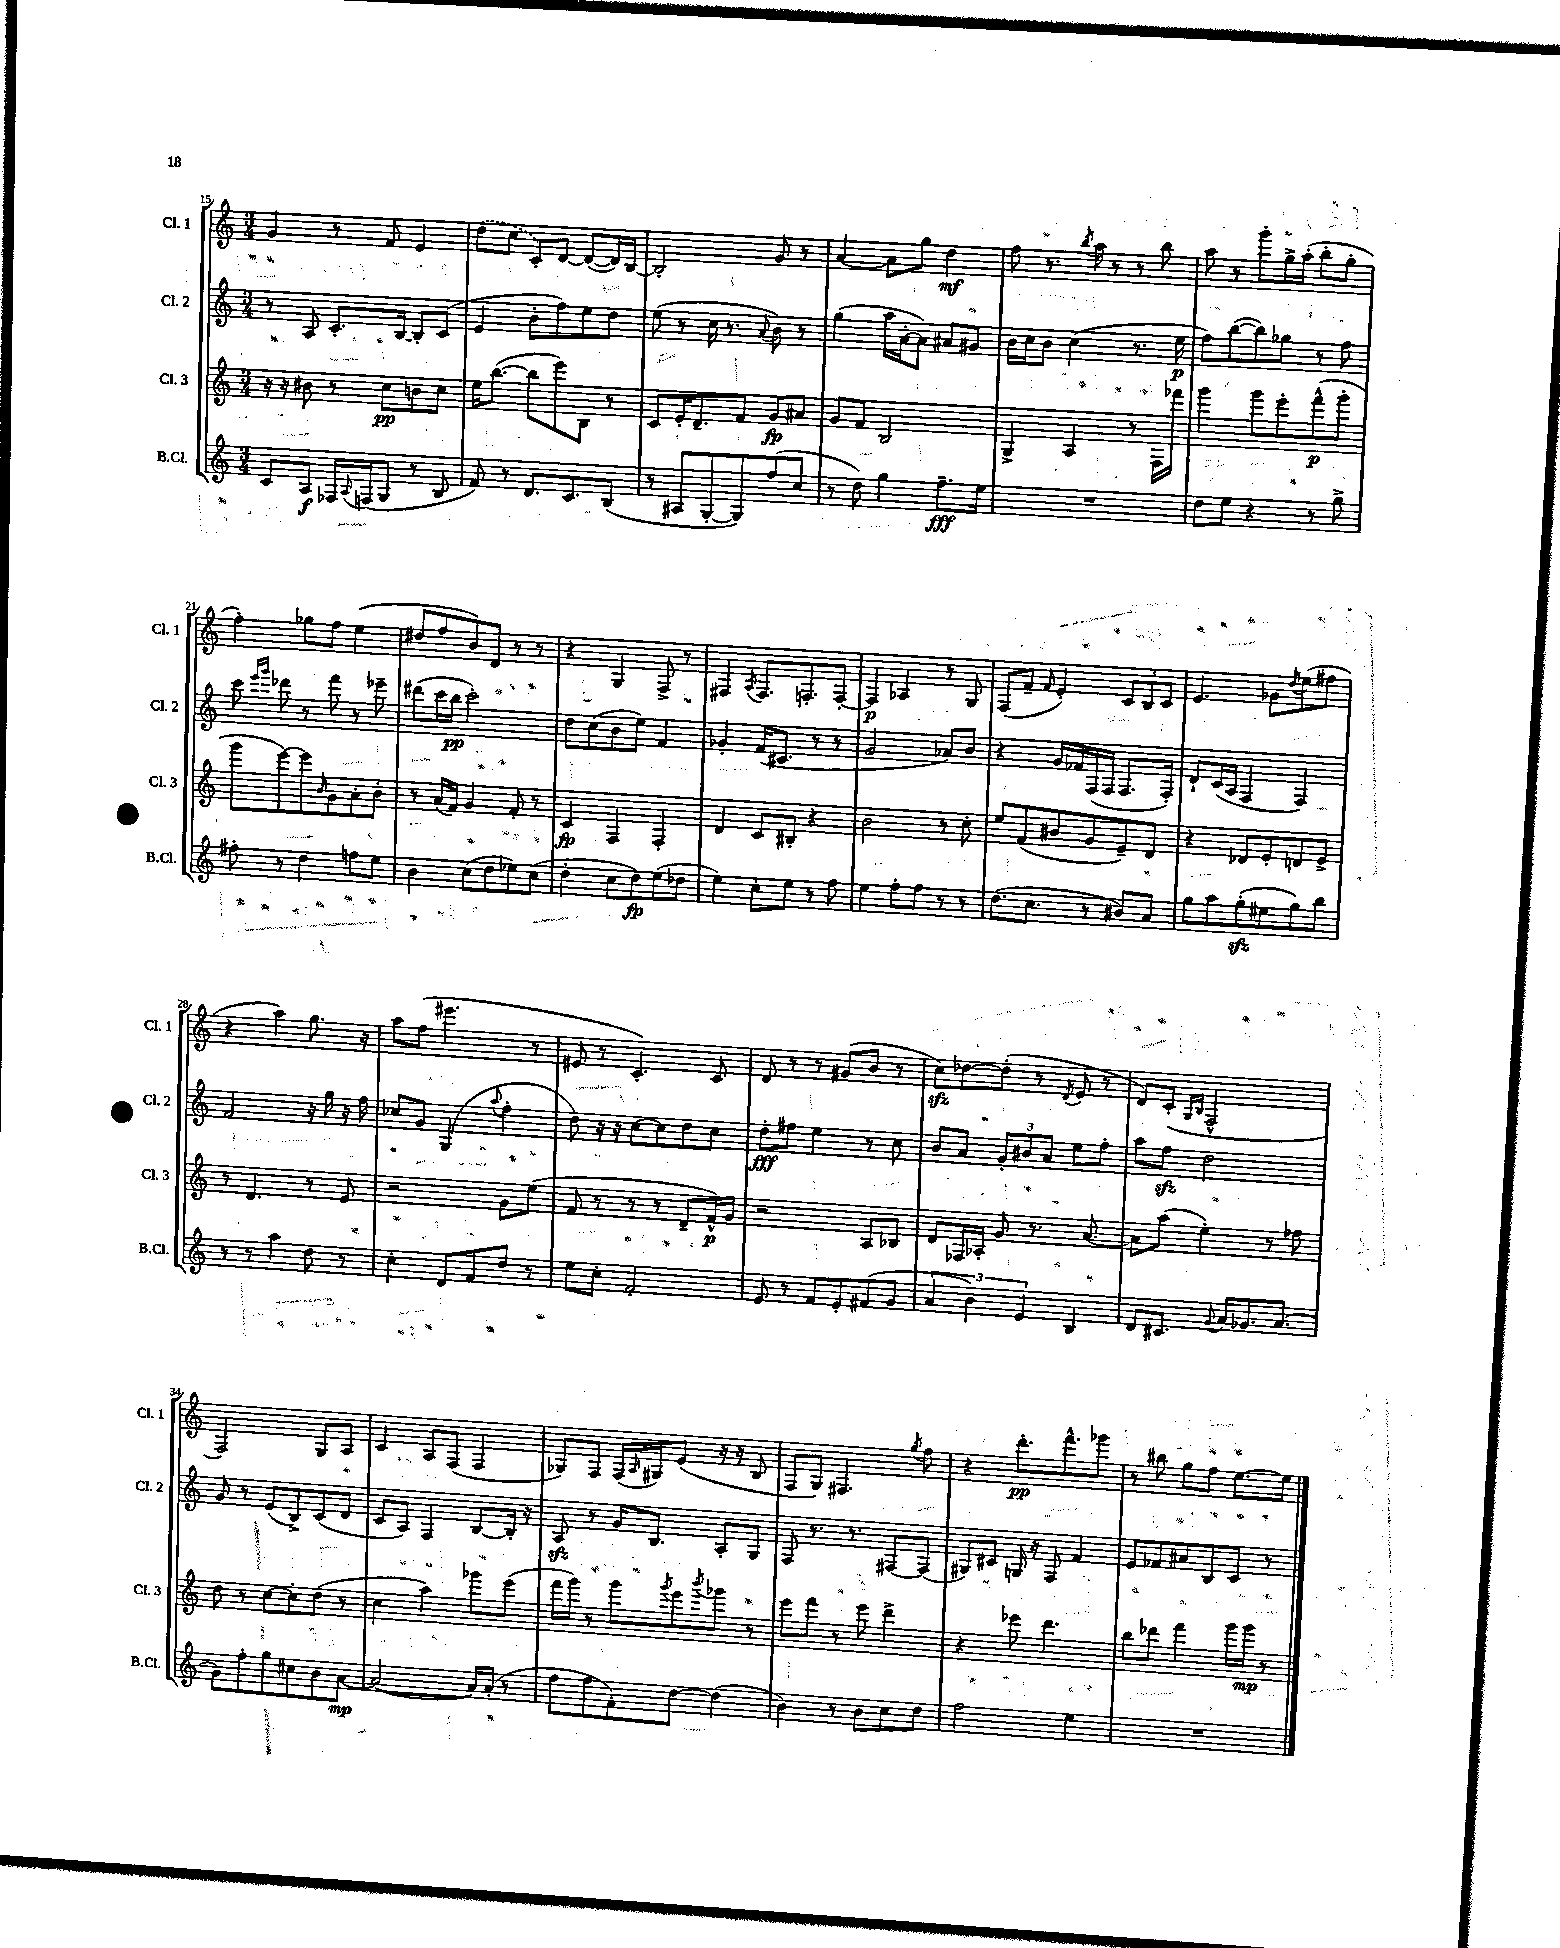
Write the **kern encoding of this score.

**kern	**dynam	**kern	**dynam	**kern	**dynam	**kern	**dynam
*part4	*part4	*part3	*part3	*part2	*part2	*part1	*part1
*staff4	*staff4	*staff3	*staff3	*staff2	*staff2	*staff1	*staff1
*I"B.Cl.	*	*I"Cl. 3	*	*I"Cl. 2	*	*I"Cl. 1	*
*I'B.Cl.	*	*I'Cl. 3	*	*I'Cl. 2	*	*I'Cl. 1	*
*clefG2	*	*clefG2	*	*clefG2	*	*clefG2	*
*k[]	*	*k[]	*	*k[]	*	*k[]	*
*M3/4	*	*M3/4	*	*M3/4	*	*M3/4	*
=15	=15	=15	=15	=15	=15	=15	=15
8c/L	.	16r	.	8r	.	4g/	.
.	.	16r	.	.	.	.	.
8A/J	f	8b#X\	.	8A/	.	.	.
16F-X/LL	.	8r	.	8.c'/L	.	8r	.
8qqA/	.	.	.	.	.	.	.
(16Fn/J	.	.	.	.	.	.	.
8G/J	.	8cc\L	pp	.	.	8f/	.
.	.	.	.	[16B/Jk	.	.	.
8r	.	8bn\	.	8B'/L]	.	4e/	.
8B/	.	8cc\J	.	(8c/J	.	.	.
=16	=16	=16	=16	=16	=16	=16	=16
8f/)	.	16ee\KL	.	4e/	.	(8dd\L	.
.	.	([8.bb\J	.	.	.	.	.
8r	.	.	.	.	.	8cc\J	.
8.d/L	.	8bb\L]	.	8b'\L	.	8c'/L)	.
.	.	8eee\)	.	8ff\)	.	[8d/J	.
8.c/	.	.	.	.	.	.	.
.	.	8B\J	.	8ee\	.	(8d/L_	.
(8B/J	.	8r	.	8dd\J	.	16d/L])	.
.	.	.	.	.	.	[16B/JJ	.
=17	=17	=17	=17	=17	=17	=17	=17
8r	.	8c/L	.	(8ee\	.	2B'/]	.
8A#X/L	.	16e'/K	.	8r	.	.	.
.	.	8.d~/	.	.	.	.	.
[8G'/	.	.	.	16cc\	.	.	.
.	.	.	.	8.r	.	.	.
8G/])	.	8f/J	.	.	.	.	.
.	.	.	.	8qqa/	.	.	.
(8ff/	.	8g/L	fp	8b\)	.	8g/	.
8cc/J	.	8a#X/J	.	8r	.	8r	.
=18	=18	=18	=18	=18	=18	=18	=18
8r	.	8g/L	.	(4gg\	.	[4a/	.
8dd\)	.	8f/J	.	.	.	.	.
4gg\	.	2B/	.	16aa\LL	.	8a\L]	.
.	.	.	.	[16a'\J	.	.	.
.	.	.	.	8a\J])	.	8gg\J	.
8.ff~\L	fff	.	.	8a#X/L	.	4dd\	mf
.	.	.	.	8g#X/J	.	.	.
16ee\Jk	.	.	.	.	.	.	.
=19	=19	=19	=19	=19	=19	=19	=19
2.r	.	4G^/	.	16b\LL	.	8ff\	.
.	.	.	.	16cc\J	.	.	.
.	.	.	.	8b\J	.	8.r	.
.	.	4A/	.	(4cc\	.	.	.
.	.	.	.	.	.	8qbb/	.
.	.	.	.	.	.	16aa\	.
.	.	.	.	.	.	8r	.
.	.	8r	.	8.r	.	8r	.
.	.	16F\LL	.	.	.	8bb\	.
.	.	16fff-X\JJ	.	16ee\	p	.	.
=20	=20	=20	=20	=20	=20	=20	=20
8dd\L	.	4ggg\	.	8ff\L)	.	8aa\	.
8ee\J	.	.	.	([8bb\	.	8r	.
4r	.	8ggg\L	.	8bb\])	.	8ggg'\L	.
.	.	8eee'\	.	8gg-X\J	.	16gg^\L	.
.	.	.	.	.	.	(16aa'\JJ	.
8r	.	(8fff^^\	p	8r	.	8bb'\L	.
8gg^\	.	8ggg'\J	.	8ff\	.	8gg'\J	.
!!LO:LB:g=z
=21	=21	=21	=21	=21	=21	=21	=21
8ff#X'\	.	8ggg\L	.	8ccc\	.	4ff'\)	.
.	.	.	.	16qqeee/LL	.	.	.
.	.	.	.	16qqggg/JJ	.	.	.
8r	.	[8eee\)	.	8ddd-X\	.	.	.
4dd\	.	8eee\]	.	8r	.	8gg-X\L	.
.	.	16qqb/	.	.	.	.	.
.	.	8g\	.	8fff\	.	8ff\J	.
8ffn\L	.	8a'\	.	8r	.	(4ee\	.
8ee\J	.	8b'\J	.	8eee-X~\	.	.	.
=22	=22	=22	=22	=22	=22	=22	=22
4b\	.	8r	.	(8ddd#X\L	.	8dd#X/L	.
.	.	(16a/LL	.	16ccc\L	.	8ff/	.
.	.	16f/JJ)	.	16bb\JJ	pp	.	.
(8cc\L	.	4g/	.	2ccc'\)	.	8b/)	.
8dd\	.	.	.	.	.	8d/J	.
8ee-X\)	.	8f'/	.	.	.	8r	.
(8cc\J	.	8r	.	.	.	8r	.
=23	=23	=23	=23	=23	=23	=23	=23
4dd'\	.	4c/	fp	8dd\L	.	4r	.
.	.	.	.	(8cc\	.	.	.
8cc\L	.	4F/	.	8b\	.	4G/	.
8dd\)	fp	.	.	8ee\J)	.	.	.
(8ee\	.	4F'/	.	4f/	.	8F^/	.
8dd-X\J	.	.	.	.	.	8r	.
=24	=24	=24	=24	=24	=24	=24	=24
4ee\)	.	4d/	.	4g-X'/	.	4F#X/	.
.	.	.	.	.	.	8qA/	.
8cc'\L	.	8c/L	.	(16f/KL	.	8.F#/L	.
.	.	.	.	8.c#X/J	.	.	.
8ee\J	.	8B#X'/J	.	.	.	.	.
.	.	.	.	.	.	8.Fn'/	.
8r	.	4r	.	8r	.	.	.
8ff\	.	.	.	8r	.	[8F'/J	.
=25	=25	=25	=25	=25	=25	=25	=25
4ee\	.	2b\	.	2g/	.	4F/]	p
8ff'\L	.	.	.	.	.	4A-X/	.
8ff\J	.	.	.	.	.	.	.
8r	.	8r	.	8a-X/L)	.	8r	.
8r	.	8cc'\	.	8b/J	.	8G/	.
=26	=26	=26	=26	=26	=26	=26	=26
(8.dd\L	.	8ee/L	.	4r	.	(8F/L	.
.	.	(8f/	.	.	.	8f~/J	.
8.cc\J	.	.	.	.	.	.	.
.	.	.	.	.	.	16qqf/	.
.	.	8b#X/	.	16g/LL	.	4e'/)	.
.	.	.	.	16f-X/	.	.	.
8r	.	8g/	.	(16F/	.	.	.
.	.	.	.	16F/JJ	.	.	.
8b#X/L)	.	8e~/)	.	8.F/L	.	12c/L	.
.	.	.	.	.	.	12B/	.
8a/J	.	8d/J	.	.	.	.	.
.	.	.	.	.	.	12c/J	.
.	.	.	.	16F'/Jk)	.	.	.
=27	=27	=27	=27	=27	=27	=27	=27
8gg\L	.	4r	.	8d`/L	.	4.e/	.
8aa\	.	.	.	(16c/L	.	.	.
.	.	.	.	16A/JJ	.	.	.
(8ggzz'\	.	8d-X/L	.	4F/	.	.	.
8ee#X\	.	8e'/	.	.	.	8g-X\L	.
.	.	.	.	.	.	8qdd/	.
8gg\)	.	8dn/	.	4F/)	.	(8ee\	.
8bb\J	.	8e^/J	.	.	.	8ff#X\J	.
!!LO:LB:g=z
=28	=28	=28	=28	=28	=28	=28	=28
8r	.	8r	.	2f/	.	4r	.
8r	.	4.d/	.	.	.	.	.
4aa\	.	.	.	.	.	4aa\)	.
8dd\	.	8r	.	16r	.	8.gg\	.
.	.	.	.	16gg\	.	.	.
8r	.	8e/	.	16r	.	.	.
.	.	.	.	16ff\	.	16r	.
=29	=29	=29	=29	=29	=29	=29	=29
4cc'\	.	2r	.	8cc-X/L	.	8aa\L	.
.	.	.	.	8g/J	.	(8ff\J	.
8d/L	.	.	.	(4G/	.	4.eee#X\	.
8f/	.	.	.	.	.	.	.
.	.	.	.	8qqaa/	.	.	.
8dd/J	.	8g\L	.	4ff'\	.	.	.
8r	.	(8ee\J	.	.	.	8r	.
=30	=30	=30	=30	=30	=30	=30	=30
8ee\L	.	8f/	.	8dd\)	.	8e#X/	.
8cc'\J	.	8r	.	16r	.	8r	.
.	.	.	.	16r	.	.	.
2f'/	.	8r	.	[8cc\L	.	4.c'/)	.
.	.	8r	.	8cc\]	.	.	.
.	.	8d~/L	.	8dd\	.	.	.
.	.	16f^^/L)	p	8cc\J	.	8c/	.
.	.	16g/JJ	.	.	.	.	.
=31	=31	=31	=31	=31	=31	=31	=31
8e/	.	2r	.	8dd'\L	fff	8d/	.
8r	.	.	.	8ff#X\J	.	8r	.
8f/L	.	.	.	4ee\	.	8r	.
8e'/	.	.	.	.	.	(8g#X/L	.
(8f#X/	.	8A/L	.	8r	.	8b/J	.
8g/J	.	8B-X/J	.	8cc\	.	8r	.
=32	=32	=32	=32	=32	=32	=32	=32
6a/	.	8d/L	.	8b/L	.	8cczz\L)	.
.	.	16F-X/L	.	8a/J	.	[8dd-X\	.
6b\)	.	.	.	.	.	.	.
.	.	16A-X'/JJ	.	.	.	.	.
.	.	8g/	.	12g'/L	.	(8dd-'\J]	.
6e/	.	.	.	12b#X/	.	.	.
.	.	8.r	.	.	.	8r	.
.	.	.	.	12a/J	.	.	.
.	.	.	.	.	.	8qd/	.
4B/	.	.	.	8ee\L	.	8e/	.
.	.	[8.a/	.	.	.	.	.
.	.	.	.	8ff'\J	.	8r	.
=33	=33	=33	=33	=33	=33	=33	=33
8d/L	.	8a\L]	.	8aa\L	.	8d/L)	.
8.c#X/J	.	(8aa\J	.	8ffzz\J	.	(8c'/J	.
.	.	.	.	.	.	16qqG/LL	.
.	.	.	.	.	.	16qqB/JJ	.
.	.	4ee'\)	.	2dd\	.	2F^^/	.
8qqg/	.	.	.	.	.	.	.
16a/KL	.	.	.	.	.	.	.
8.g-X/	.	.	.	.	.	.	.
.	.	8r	.	.	.	.	.
(8.a/J	.	.	.	.	.	.	.
.	.	8ff-X\	.	.	.	.	.
!!LO:LB:g=z
=34	=34	=34	=34	=34	=34	=34	=34
8g\L)	.	8dd\	.	8g/	.	2F/)	.
8ff'\	.	8r	.	8r	.	.	.
8gg\	.	[8cc\L	.	(8e/L	.	.	.
8cc#X\	.	8cc'\]	.	8B^/)	.	.	.
8b\	.	(8dd\J	.	(8c/	.	8G/L	.
[8a\J	mp	8r	.	8d/J	.	8A/J	.
=35	=35	=35	=35	=35	=35	=35	=35
(2a/_	.	4cc\	.	8c/L	.	4c/	.
.	.	.	.	8A/J)	.	.	.
.	.	4aa\)	.	4F/	.	8A/L	.
.	.	.	.	.	.	(8F/J	.
16a/LL])	.	8ggg-X\L	.	[8B/L	.	4F/	.
(16a'/JJ	.	.	.	.	.	.	.
8r	.	(8eee\J	.	16B'/Jk]	.	.	.
.	.	.	.	16r	.	.	.
=36	=36	=36	=36	=36	=36	=36	=36
8ff\L	.	16fff\LL	.	8Azz/	.	8G-X/L)	.
.	.	16ggg\JJ)	.	.	.	.	.
8ff\	.	8r	.	8r	.	8F/J	.
8f'\)	.	8ggg\L	.	16g/KL	.	(16F/LL	.
.	.	.	.	.	.	16qqA/	.
.	.	.	.	8.B/J	.	16G#X/J)	.
.	.	8qggg/	.	.	.	.	.
[8dd\J	.	8eee\	.	.	.	(8e/J	.
.	.	8qbbb/	.	.	.	.	.
(4dd\]	.	8ggg-X\J	.	8A'/L	.	16r	.
.	.	.	.	.	.	16r	.
.	.	8r	.	8G/J	.	8B/	.
=37	=37	=37	=37	=37	=37	=37	=37
4b\)	.	8eee\L	.	8F/	.	8F/L	.
.	.	8fff\J	.	8.r	.	8G/J)	.
8r	.	8r	.	.	.	4.F#X/	.
.	.	.	.	8.r	.	.	.
8b\L	.	8eee\	.	.	.	.	.
8cc\	.	4ddd^\	.	[8F#X/L	.	.	.
.	.	.	.	.	.	8qgg/	.
8dd\J	.	.	.	(8F#/J]	.	8ff\	.
=38	=38	=38	=38	=38	=38	=38	=38
2ff\	.	4r	.	8G#X/L)	.	4r	.
.	.	.	.	8c#X/J	.	.	.
.	.	8eee-X\	.	16Gn/	.	8.ddd'\L	pp
.	.	.	.	16r	.	.	.
.	.	4.ddd\	.	8F/	.	.	.
.	.	.	.	.	.	8.fff^^\	.
4ee\	.	.	.	4f/	.	.	.
.	.	.	.	.	.	8ggg-X\J	.
=39	=39	=39	=39	=39	=39	=39	=39
2.r	.	8bb\L	.	8e/L	.	8r	.
.	.	8ddd-X\J	.	8f-X/	.	8bb#X\	.
.	.	4fff\	.	8a#X/	.	8gg\L	.
.	.	.	.	8B/	.	8ff\J	.
.	.	16ggg\LL	.	8c/J	.	[8.ee\L	.
.	.	16ggg\JJ	mp	.	.	.	.
.	.	8r	.	8r	.	.	.
.	.	.	.	.	.	16ee\Jk]	.
==	==	==	==	==	==	==	==
*-	*-	*-	*-	*-	*-	*-	*-
